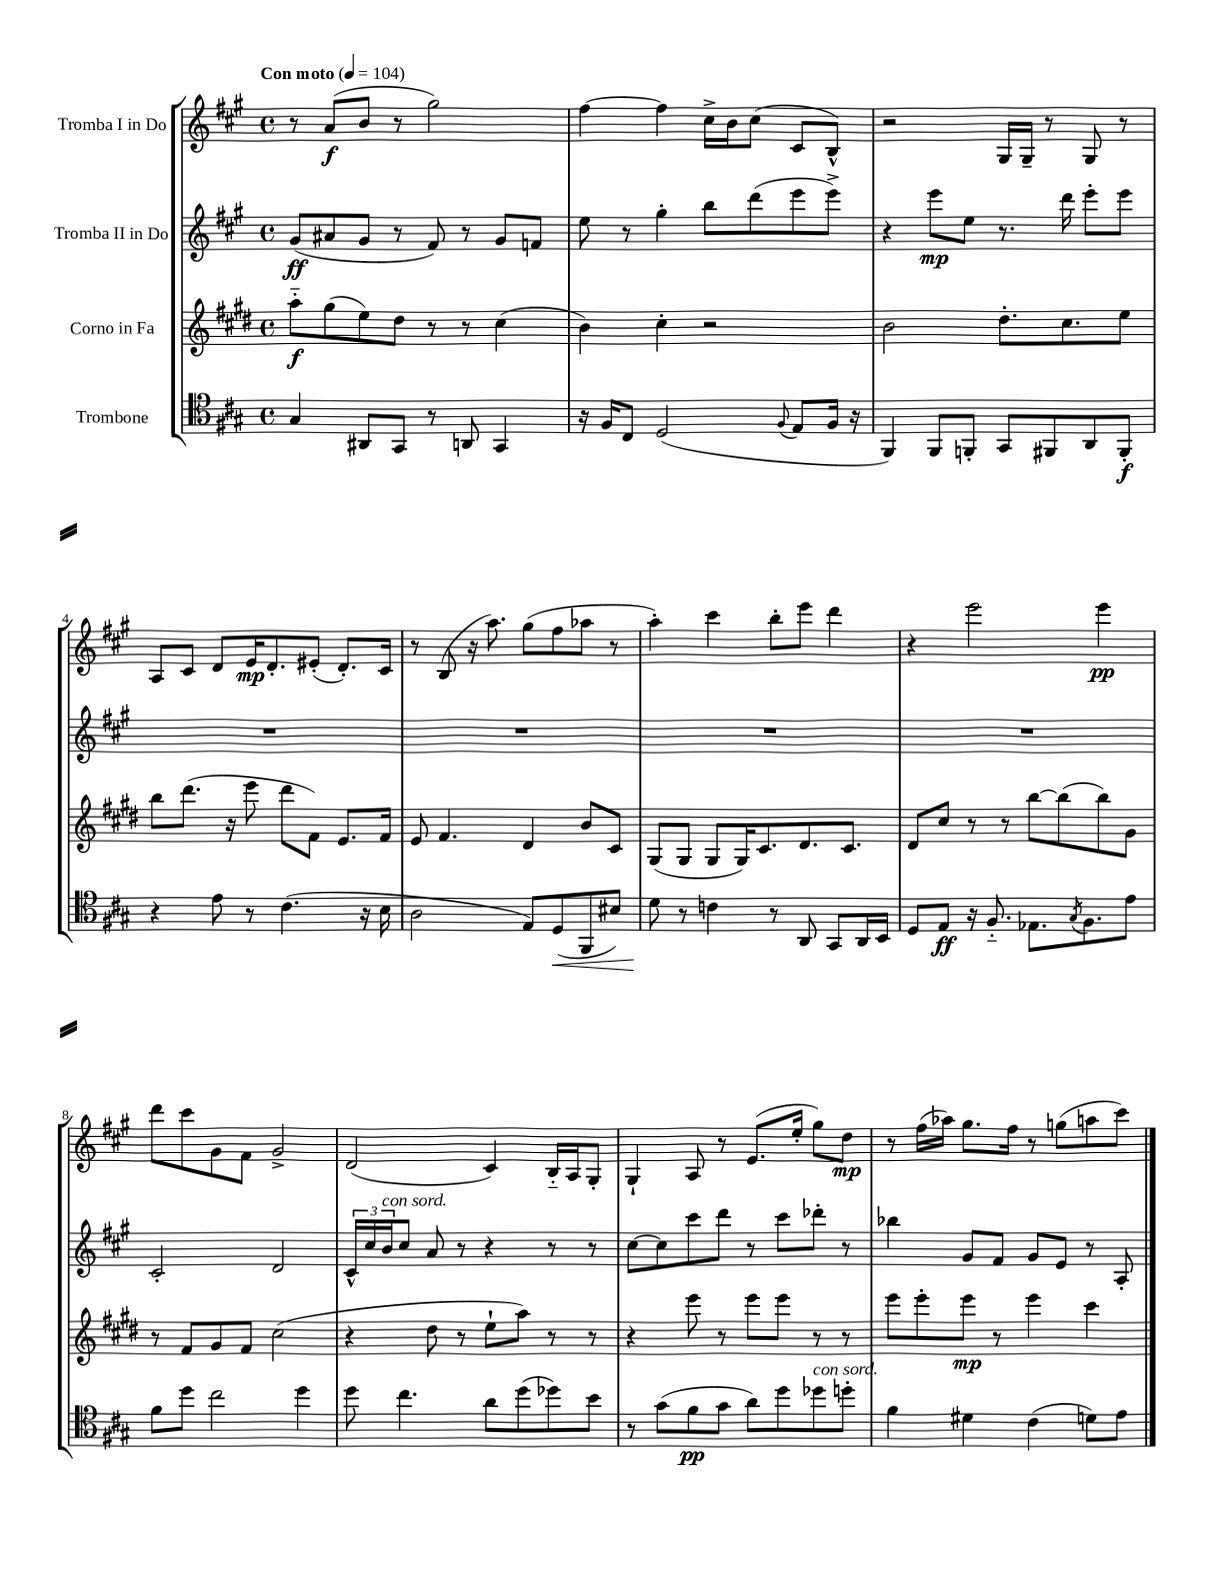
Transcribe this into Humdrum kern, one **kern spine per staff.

**kern	**kern	**kern	**kern
*staff4	*staff3	*staff2	*staff1
*clefC4	*clefG2	*clefG2	*clefG2
*k[f#c#g#]	*k[f#c#g#d#]	*k[f#c#g#]	*k[f#c#g#]
*M4/4	*M4/4	*M4/4	*M4/4
*met(c)	*met(c)	*met(c)	*met(c)
*MM104	*MM104	*MM104	*MM104
4G#/	8aa'~\L	(8g#/L	8r
.	(8gg#\	8a#/	(8a/L
8AA#/L	8ee\)	8g#/J	8b/J
8GG#/J	8dd#\J	8r	8r
8r	8r	8f#/)	2gg#\)
8AA/	8r	8r	.
4GG#/	(4cc#\	8g#/L	.
.	.	8f/J	.
=	=	=	=
16r	4b\)	8ee\	[4ff#\
16F#/LK	.	.	.
8C#/J	.	8r	.
(2D/	4cc#'\	4gg#'\	4ff#\]
.	2r	8bb\L	16cc#^\LL
.	.	.	16b\J
.	.	(8ddd\	(8cc#\J
8qqF#/	.	.	.
8E/L	.	8eee\	8c#/L
16F#/Jk	.	8eee^\J)	8B^^/J)
16r	.	.	.
=	=	=	=
4FF#/)	2b\	4r	2r
8FF#/L	.	8eee\L	.
8FF'/J	.	8ee\J	.
8GG#/L	8.dd#'\L	8.r	16G#/LL
.	.	.	16G#~/JJ
8FF#/	.	.	8r
.	8.cc#\	16ddd\	.
8AA/	.	8eee'\L	8G#/
8FF#'/J	8ee\J	8eee\J	8r
=	=	=	=
4r	8bb\L	1r	8A/L
.	(8.ddd#\J	.	8c#/J
8e\	.	.	8d/L
.	16r	.	.
8r	8eee\	.	16e/K
.	.	.	8.d'/
(4.c#\	8ddd#\L	.	.
.	8f#\J)	.	(8e#'/J
.	8.e/L	.	8.d'/L)
16r	.	.	.
16B\	16f#/Jk	.	16c#/Jk
=	=	=	=
2A\	8e/	1r	8r
.	4.f#/	.	(8B/
.	.	.	16r
.	.	.	8.aa\)
8E/L)	4d#/	.	(8gg#\L
(8D/	.	.	8ff#\
8FF#/	8b/L	.	8aa-\J
8B#/J)	8c#/J	.	8r
=	=	=	=
8d\	(8G#/L	1r	4aa'\)
8r	8G#/J	.	.
4c\	8G#/L	.	4ccc#\
.	16G#/K)	.	.
.	8.c#/	.	.
8r	.	.	8bb'\L
8AA/	8.d#/	.	8eee\J
8GG#/L	.	.	4ddd\
.	8.c#/J	.	.
16AA/L	.	.	.
16BB/JJ	.	.	.
=	=	=	=
8D/L	8d#/L	1r	4r
8E/J	8cc#/J	.	.
16r	8r	.	2eee\
8.F#'~/	.	.	.
.	8r	.	.
8.E-\L	[8bb\L	.	.
.	(8bb\]	.	.
8qG#/	.	.	.
8.F#\	.	.	.
.	8bb\)	.	4eee\
8e\J	8g#\J	.	.
=	=	=	=
8f#\L	8r	2c#'/	8ddd\L
8dd\J	8f#/L	.	8ccc#\
2cc#\	8g#/	.	8g#\
.	8f#/J	.	8f#\J
.	(2cc#\	2d/	2g#^/
4dd\	.	.	.
=	=	=	=
8dd\	4r	24c#^^/LL	(2d/
.	.	24cc#/	.
.	.	24b/J	.
4.cc#\	.	8cc#/J	.
.	8dd#\	8a/	.
.	8r	8r	.
8a\L	8ee`\L	4r	4c#/)
(8dd\	8aa\J)	.	.
8dd-\)	8r	8r	16B'~/LL
.	.	.	16A/J
8b\J	8r	8r	8G#'/J
=	=	=	=
8r	4r	[8cc#\L	4G#`/
(8g#\L	.	8cc#\]	.
8f#\	8eee\	8ccc#\	8A/
8g#\J	8r	8ddd\J	8r
8a\L)	8eee\L	8r	(8.e/L
8dd\	8eee\J	8ccc#\L	.
.	.	.	16ee'/Jk
8dd-\	8r	8ddd-'\J	8gg#\L)
8dd'\J	8r	8r	8dd\J
=	=	=	=
4f#\	8eee\L	4bb-\	8r
.	8eee'\	.	(16ff#\LL
.	.	.	16aa-\JJ)
4d#\	8eee\J	8g#/L	8.gg#\L
.	8r	8f#/J	.
.	.	.	16ff#\Jk
(4c#\	4eee\	8g#/L	8r
.	.	8e/J	(8gg\L
8d\L)	4ccc#\	8r	8aa\
8e\J	.	8A'/	8ccc#\J)
==	==	==	==
*-	*-	*-	*-
